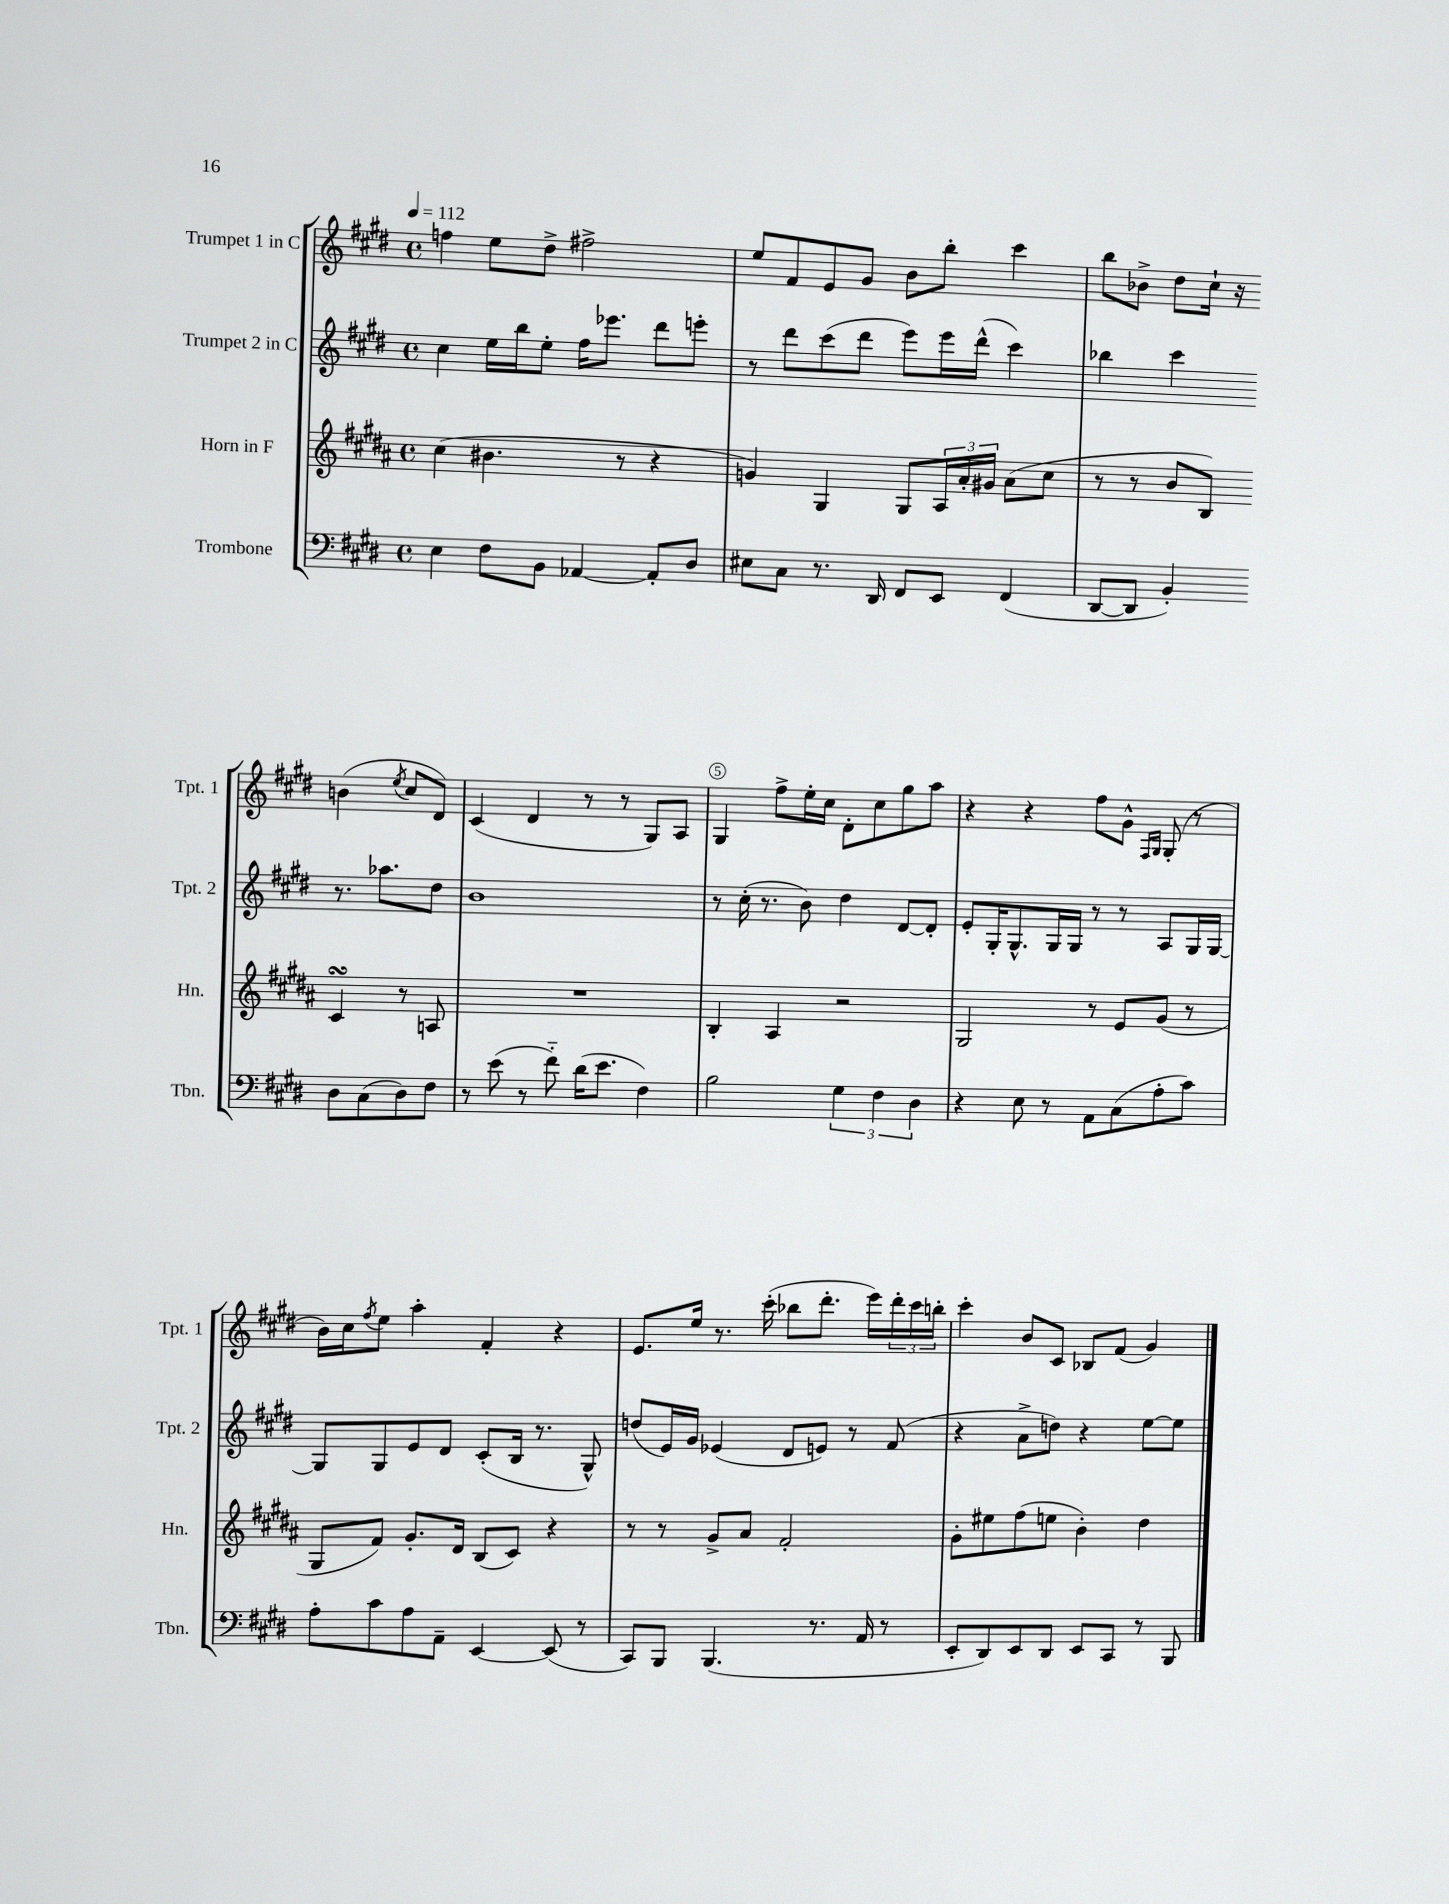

**kern	**kern	**kern	**kern
*part4	*part3	*part2	*part1
*staff4	*staff3	*staff2	*staff1
*I"Trombone	*I"Horn in F	*I"Trumpet 2 in C	*I"Trumpet 1 in C
*I'Tbn.	*I'Hn.	*I'Tpt. 2	*I'Tpt. 1
*clefF4	*clefG2	*clefG2	*clefG2
*k[f#c#g#d#]	*k[f#c#g#d#a#]	*k[f#c#g#d#]	*k[f#c#g#d#]
*M4/4	*M4/4	*M4/4	*M4/4
*met(c)	*met(c)	*met(c)	*met(c)
*MM112	*MM112	*MM112	*MM112
=1	=1	=1	=1
4E\	(4cc#\	4cc#\	4ffn\
8F#\L	4.b#X\	16ee\LL	8ee\L
.	.	16bb\J	.
8BB\J	.	8ee'\J	8dd#^\J
[4AA-X/	.	16ff#\KL	2ff#X^\
.	.	8.eee-X\J	.
.	8r	.	.
8AA-'/L]	4r	8ddd#\L	.
8D#/J	.	8eeen'\J	.
=2	=2	=2	=2
8E#X\L	4gn/)	8r	8ee/L
8C#\J	.	8ddd#\L	8f#/
8.r	4G#/	(8ccc#\	8e/
.	.	8ddd#\J	8g#/J
16DD#/	.	.	.
8FF#/L	8G#/L	8eee\L)	8b\L
8EE/J	24A#/L	16eee\L	8bb'\J
.	24a#'/	.	.
.	.	(16ddd#^^\JJ	.
.	24g#X/JJ	.	.
(4FF#/	(8a#\L	4ccc#\)	4ccc#\
.	8cc#\J	.	.
=3	=3	=3	=3
[8DD#/L	8r	4bb-X\	8bb\L
8DD#/J]	8r	.	8b-X^\J
4BB'/)	8b/L	4ccc#\	8dd#\L
.	8B/J)	.	16cc#`\Jk
.	.	.	16r
8D#\L	4c#sSSS/	8.r	(4bn\
(8C#\	.	.	.
.	.	8.aa-X\L	.
.	.	.	8qee/
8D#\)	8r	.	8cc#/L
8F#\J	8An/	8dd#\J	8d#/J)
!!LO:LB:g=z
=4	=4	=4	=4
8r	1r	1b	(4c#/
(8e\	.	.	.
8r	.	.	4d#/
8f#\)	.	.	.
(16d#\KL	.	.	8r
8.e\J	.	.	.
.	.	.	8r
4F#\)	.	.	8G#/L)
.	.	.	8A/J
=5	=5	=5	=5
2B\	4B'/	8r	4G#/
.	.	(16cc#'\	.
.	.	8.r	.
.	4A#/	.	8ff#^\L
.	.	8b\)	16ee'\L
.	.	.	16cc#\JJ
6G#\	2r	4dd#\	8d#'\L
.	.	.	8cc#\
6F#\	.	.	.
.	.	[8d#/L	8gg#\
6D#\	.	.	.
.	.	8d#'/J]	8aa\J
=6	=6	=6	=6
4r	2G#/	8e'/L	4r
.	.	16G#'/K	.
.	.	8.G#^^/	.
8E\	.	.	4r
8r	.	16G#/L	.
.	.	16G#/JJ	.
8AA\L	8r	8r	8ff#\L
(8C#\	8e/L	8r	8g#^^\J
.	.	.	16qqF#/LL
.	.	.	16qqG#/JJ
8A'\	(8g#/J	8A/L	(8G#'/
8c#\J)	8r	16G#/L	8r
.	.	[16G#/JJ	.
!!LO:LB:g=z
=7	=7	=7	=7
8A'\L	8G#/L	8G#/L]	16b\LL)
.	.	.	16cc#\J
.	.	.	8qff#/
8c#\	8f#/J)	8G#/	8ee\J
8A\	8.g#'/L	8e/	4aa'\
8AA~\J	.	8d#/J	.
.	16d#/Jk	.	.
[4EE/	(8B/L	(8c#'/L	4f#'/
.	8c#/J)	16B/Jk	.
.	.	8.r	.
(8EE/]	4r	.	4r
8r	.	8G#^^/)	.
=8	=8	=8	=8
8CC#/L)	8r	(8ddn/L	8.e/L
8BBB/J	8r	16e/L)	.
.	.	16g#/JJ	16ee/Jk
(4.BBB/	8g#^/L	(4e-X/	8.r
.	8a#/J	.	.
.	.	.	(16ccc#'\
.	2f#'/	8d#/L	8bb-X\L
8.r	.	8en/J)	8.ddd#'\J
.	.	8r	.
16AA/	.	.	16eee\LL)
8r	.	(8f#/	24ddd#'\
.	.	.	24ccc#\
.	.	.	24bbn'\JJ
=9	=9	=9	=9
8EE'/L	8g#'\L	4r	4ccc#'\
8DD#/)	8ee#X\	.	.
8EE/	(8ff#\	8a^\L	8b/L
8DD#/J	8een\J	8ddn\J)	8c#/J
8EE/L	4b'\)	4r	8B-X/L
8CC#/J	.	.	(8f#/J
8r	4dd#\	[8ee\L	4g#/)
8BBB/	.	8ee\J]	.
==	==	==	==
*-	*-	*-	*-
